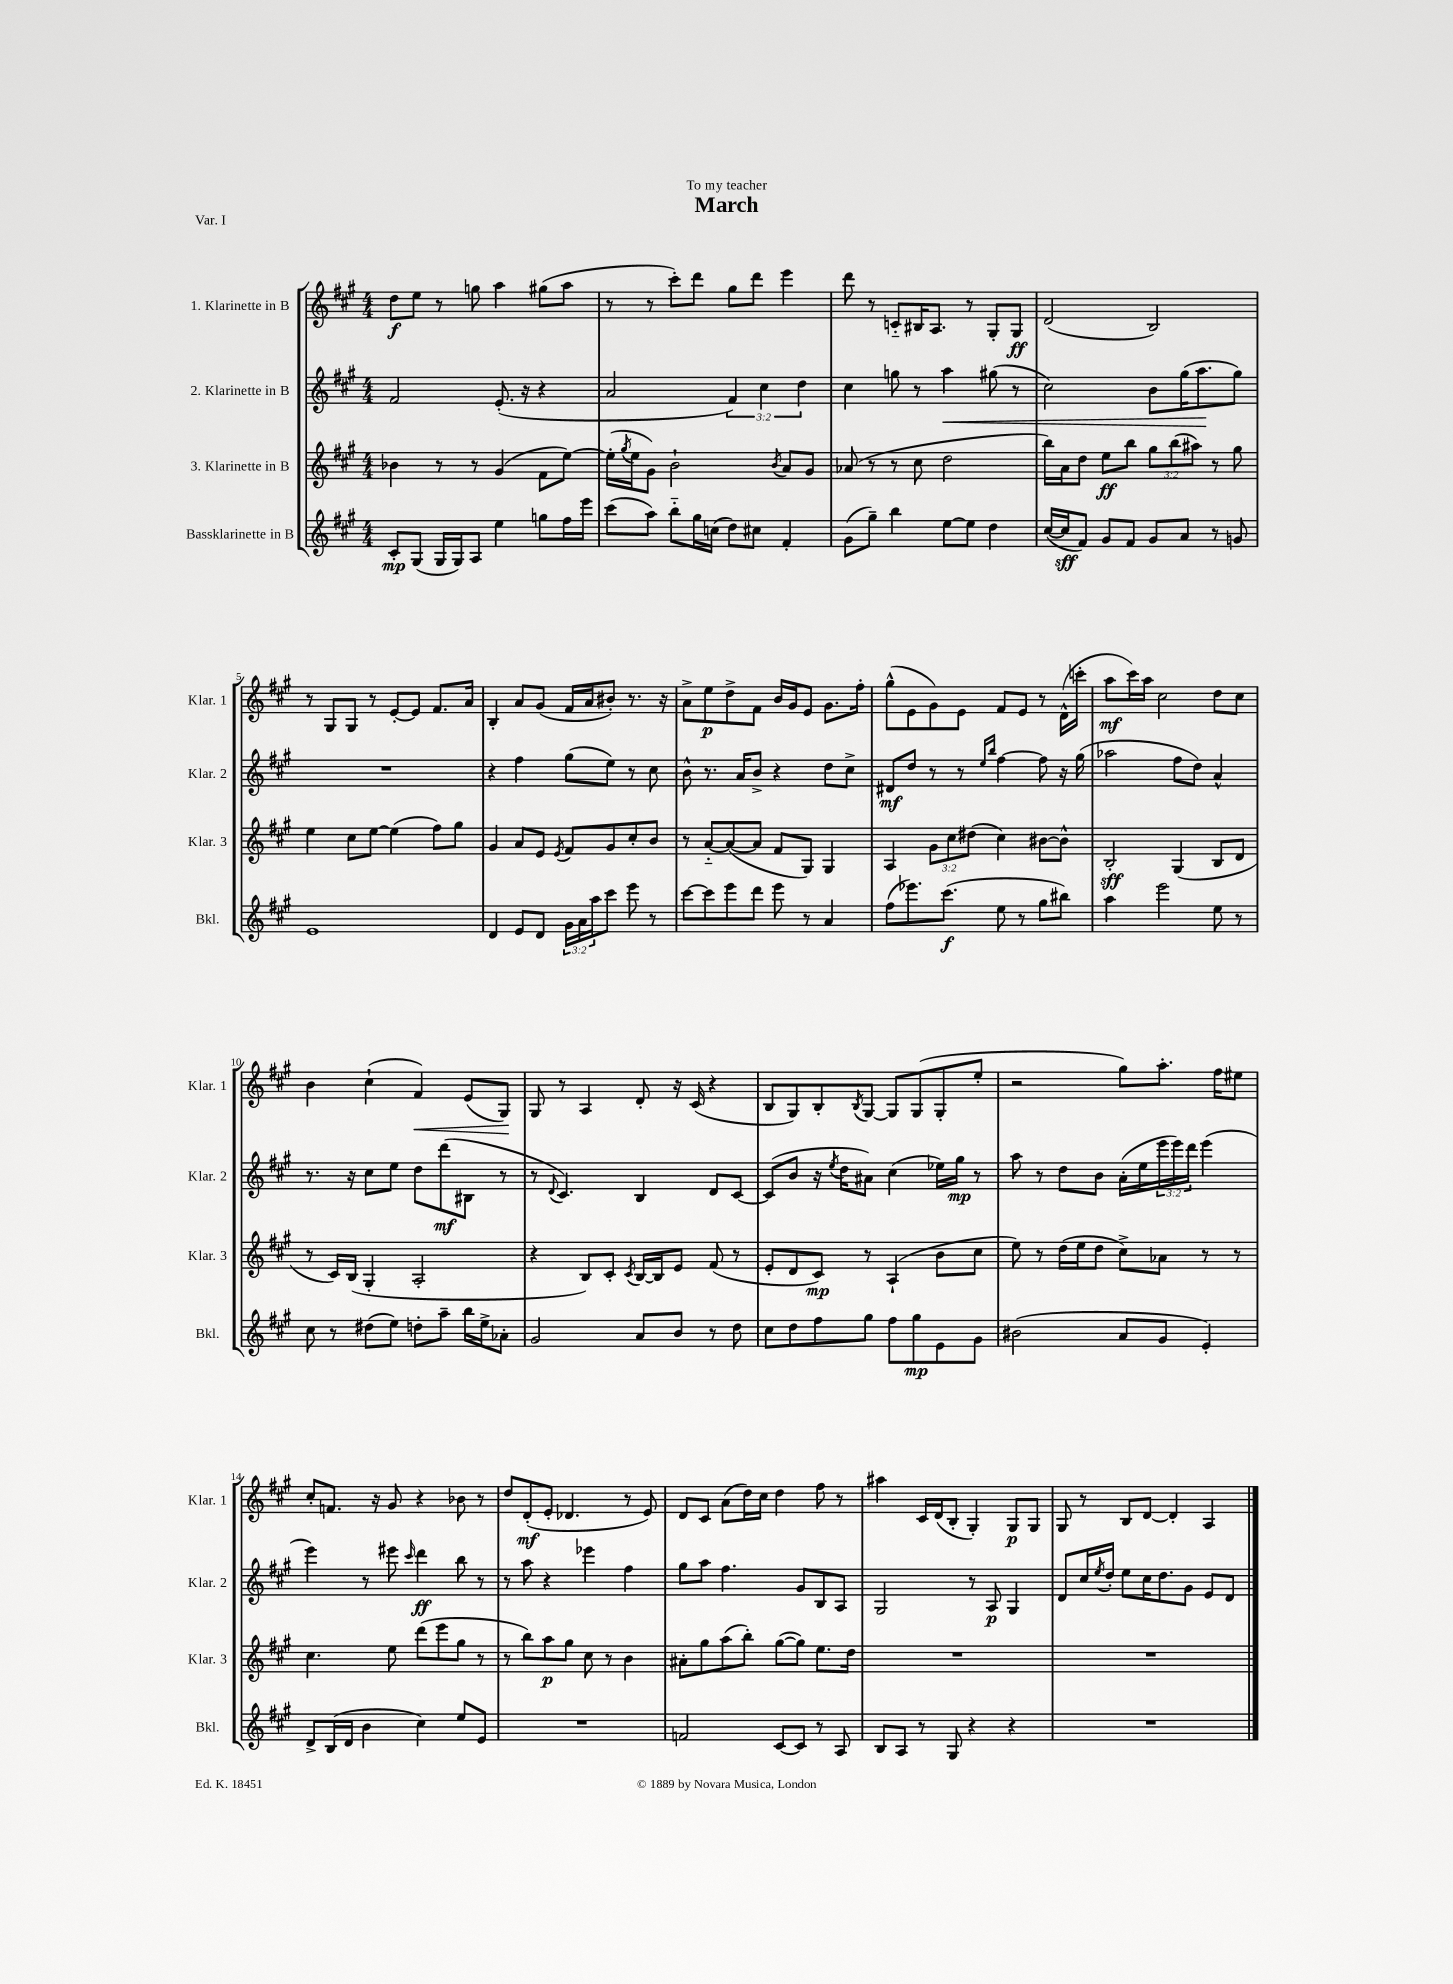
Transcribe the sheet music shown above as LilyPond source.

\header { title = "March" dedication = "To my teacher" piece = "Var. I" }
<<
\new StaffGroup <<
\new Staff = "s0" \with { instrumentName = "1. Klarinette in B" shortInstrumentName = "Klar. 1" } {
    \clef treble \key a \major \numericTimeSignature \time 4/4
    d''8\f e''8 r8 g''8 a''4 gis''8( a''8 |
    r8 r8 cis'''8-.) d'''8 gis''8 d'''8 e'''4 |
    d'''8 r8 c'8-_ bis16 a8. r8 gis8-. gis8\ff |
    d'2( b2) |
    r8 gis8 gis8 r8 e'8~-. e'8 fis'8. a'16 |
    b4-. a'8 gis'8( fis'16 a'16 bis'8-.) r8. r16 |
    a'8-> e''8\p d''8-> fis'8 b'16 gis'16 e'8 gis'8. fis''16-. |
    gis''8-^( e'8 gis'8) e'8 fis'8 e'8 r8 d'16-^( c'''16-. |
    a''8\mf cis'''16) a''16 cis''2 d''8 cis''8 |
    b'4 cis''4-!( fis'4\<) e'8( gis8\!) |
    gis8 r8 a4 d'8-. r16 cis'16( r4 |
    b8 gis8) b8-. \acciaccatura { b8 } gis8~ gis8 gis8( gis8-. e''8-. |
    r2 gis''8) a''8.-. fis''16 eis''8 |
    cis''8-. f'8. r16 gis'8 r4 bes'8 r8 |
    d''8 d'8-.\mf( e'8-. des'4. r8 e'8) |
    d'8 cis'8 a'8( d''16) cis''16 d''4 fis''8 r8 |
    ais''4 cis'16 d'16( b8-. gis4-.) gis8\p gis8 |
    gis8 r8 b8 d'8~ d'4-. a4 \bar "|." |
}
\new Staff = "s1" \with { instrumentName = "2. Klarinette in B" shortInstrumentName = "Klar. 2" } {
    \clef treble \key a \major \numericTimeSignature \time 4/4 \override Staff.TupletNumber.text = #tuplet-number::calc-fraction-text
    fis'2 e'8.-.( r16 r4 |
    a'2 \tuplet 3/2 { fis'4) cis''4 d''4 } |
    cis''4 g''8 r8 a''4\< gis''8( r8 |
    cis''2) b'8 gis''16( a''8.\! gis''8) |
    R1 |
    r4 fis''4 gis''8( e''8) r8 cis''8 |
    b'8-^ r8. a'16 b'8-> r4 d''8 cis''8-> |
    dis'8\mf d''8 r8 r8 \grace { e''16 b''16 } fis''4~ fis''8 r16 gis''16( |
    aes''2 fis''8 d''8) a'4-^ |
    r8. r16 cis''8 e''8 d''8 d'''8\mf( bis8 r8 |
    r8 \appoggiatura { d'8 } cis'4.) b4 d'8 cis'8~ |
    cis'8( b'8 r16 \acciaccatura { e''8 } d''16 ais'8) cis''4( ees''16) gis''16\mp r8 |
    a''8 r8 d''8 b'8 a'16-.( e''16 \tuplet 3/2 { e'''16 e'''16) d'''16 } e'''4( |
    e'''4) r8 eis'''8 \grace { cis'''16 } d'''4\ff b''8 r8 |
    r8 a''8 r4 ees'''4 fis''4 |
    gis''8 a''8 fis''4. gis'8 b8 a8 |
    gis2 r8 a8\p gis4 |
    d'8 cis''16 \acciaccatura { e''8 } d''16-. e''8 cis''16 d''8. gis'8 e'8 d'8 \bar "|." |
}
\new Staff = "s2" \with { instrumentName = "3. Klarinette in B" shortInstrumentName = "Klar. 3" } {
    \clef treble \key a \major \numericTimeSignature \time 4/4 \override Staff.TupletNumber.text = #tuplet-number::calc-fraction-text
    bes'4 r8 r8 gis'4( fis'8 e''8~) |
    e''16-.( \acciaccatura { gis''8 } e''16 gis'8) b'2-! \acciaccatura { b'8 } a'8 gis'8 |
    aes'8( r8 r8 cis''8 d''2 |
    b''16) a'16 d''8 e''8\ff b''8 \tuplet 3/2 { gis''8 b''8( ais''8) } r8 gis''8 |
    e''4 cis''8 e''8~ e''4( fis''8) gis''8 |
    gis'4 a'8 e'8 \acciaccatura { e'8 } fis'8 gis'8 cis''8-. b'8 |
    r8 a'8~-_ a'8~( a'8 fis'8 gis8) gis4 |
    a4 \tuplet 3/2 { gis'8 cis''8 dis''8( } cis''4) bis'8~ bis'8-^ |
    b2-.\sff gis4( b8 d'8 |
    r8 cis'16) b16( gis4-. a2-. |
    r4 b8) cis'8-. \acciaccatura { cis'8 } b16~ b16 e'8 fis'8( r8 |
    e'8-. d'8 cis'8\mp) r8 a4-!( b'8 cis''8 |
    e''8) r8 d''16( e''16 d''8 cis''8->) aes'8 r8 r8 |
    cis''4. e''8 d'''8( e'''8 gis''8 r8 |
    r8 b''8) a''8\p gis''8 cis''8 r8 b'4 |
    ais'8-. gis''8 a''8( b''8-.) gis''8~( gis''8) e''8. d''16 |
    R1 |
    R1 \bar "|." |
}
\new Staff = "s3" \with { instrumentName = "Bassklarinette in B" shortInstrumentName = "Bkl." } {
    \clef treble \key a \major \numericTimeSignature \time 4/4 \override Staff.TupletNumber.text = #tuplet-number::calc-fraction-text
    cis'8-.\mp gis8( gis16 gis16) a8 e''4 g''8 fis''16 e'''16 |
    cis'''8( a''8) b''8-_ gis''16 c''16( d''8) cis''8 fis'4-. |
    gis'8( gis''8--) b''4 e''8~ e''8 d''4 |
    cis''16~( cis''16\sff fis'8) gis'8 fis'8 gis'8 a'8 r8 g'8 |
    e'1 |
    d'4 e'8 d'8 \tuplet 3/2 { gis'16 a'16 a''16 } cis'''8 e'''8 r8 |
    cis'''8~ cis'''8 e'''8 d'''8 e'''8 r8 a'4 |
    fis''8( ees'''8.) cis'''8.\f( e''8 r8 gis''8 bis''8) |
    a''4 e'''2 e''8 r8 |
    cis''8 r8 dis''8( e''8) d''8-. a''8-- b''16 e''16-> aes'8-. |
    gis'2 a'8 b'8 r8 d''8 |
    cis''8 d''8 fis''8 gis''8 fis''8 gis''8\mp e'8 gis'8 |
    bis'2( a'8 gis'8 e'4-.) |
    d'8-> b16( d'16 b'4 cis''4) e''8 e'8 |
    R1 |
    f'2 cis'8~ cis'8 r8 a8 |
    b8 a8 r8 gis8 r4 r4 |
    R1 \bar "|." |
}
>>
>>
